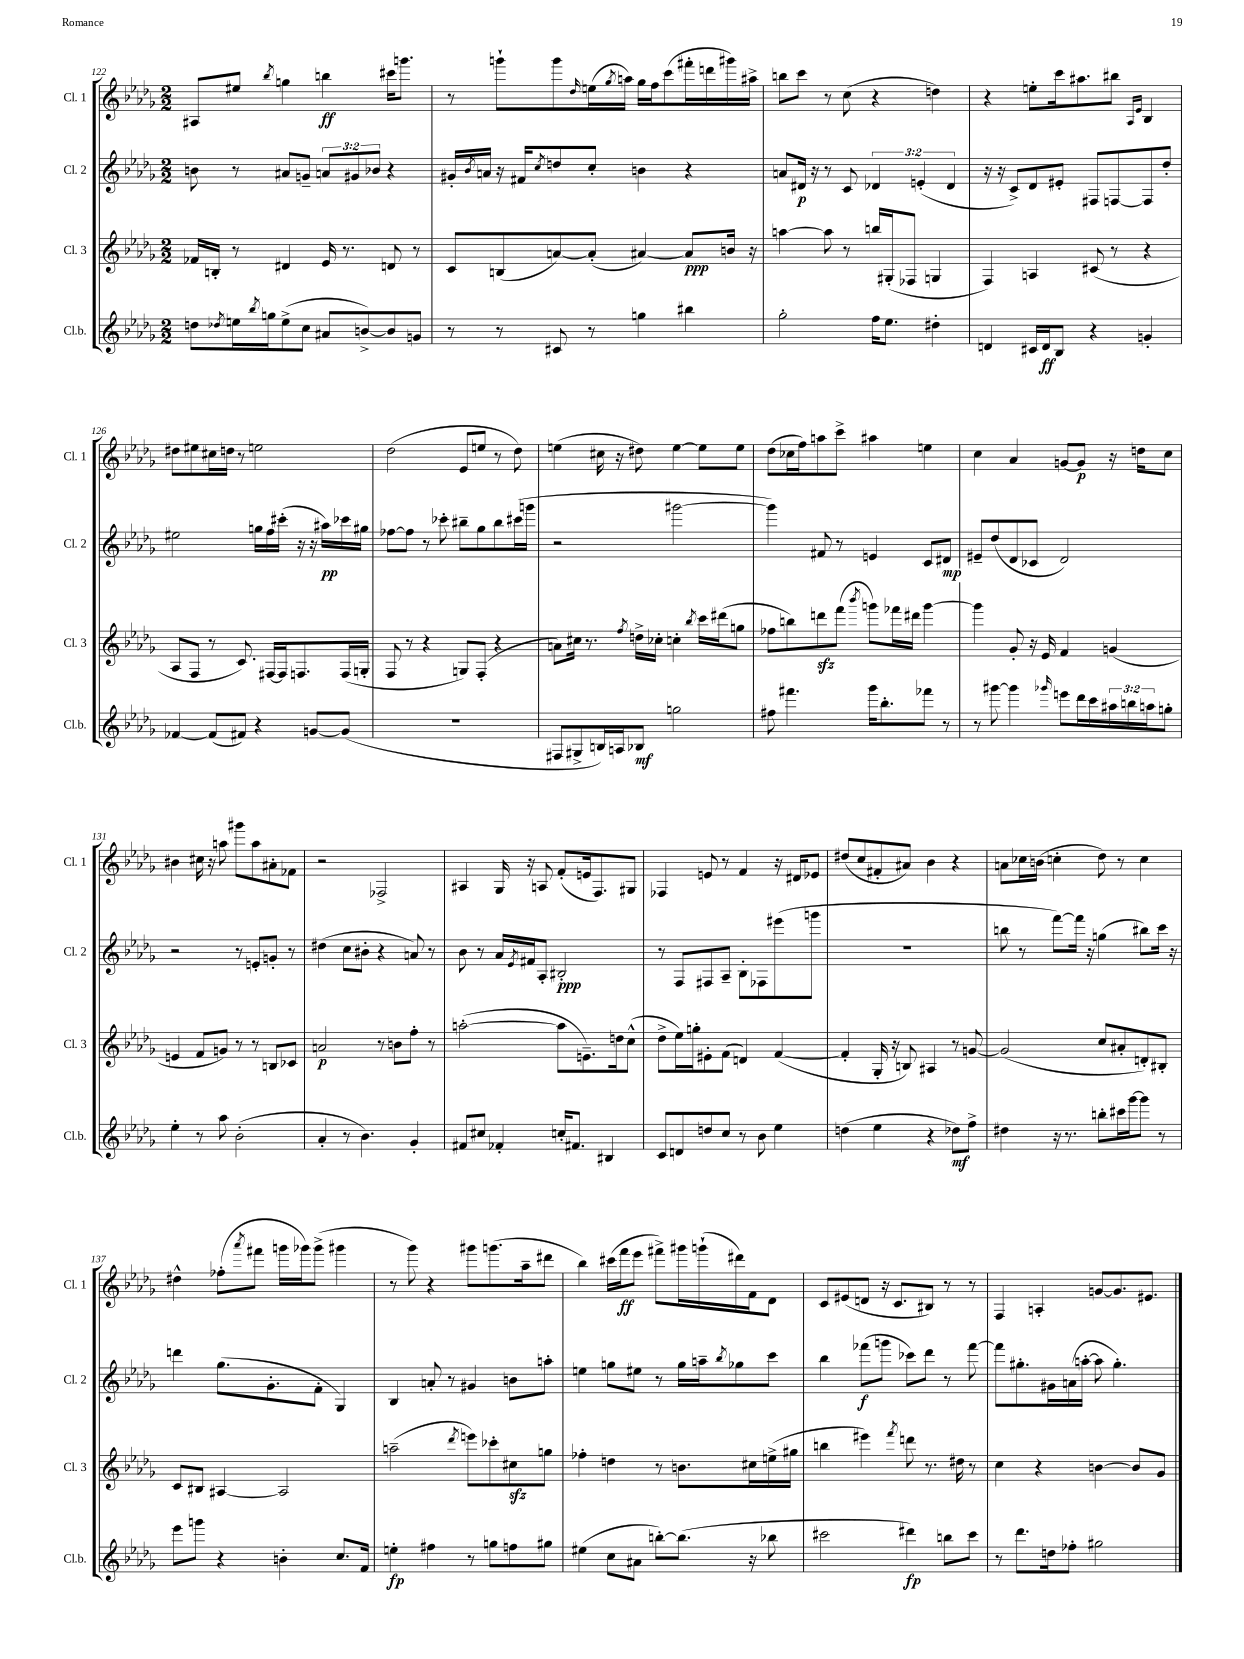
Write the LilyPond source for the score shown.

<<
\new StaffGroup <<
\new Staff = "s0" \with { instrumentName = "Cl. 1" shortInstrumentName = "Cl. 1" } {
    \clef treble \key des \major \numericTimeSignature \time 2/2
    ais8 eis''8 \acciaccatura { bes''8 } g''4 b''4\ff cis'''16 g'''8. |
    r8 g'''8-! g'''8 \grace { des''16 } e''16( \acciaccatura { ges''8 } a''16) ges''16 f''16 c'''8( fis'''16-. d'''16 gis'''16) ais''16-> |
    b''8 c'''8 r8 c''8( r4 d''4) |
    r4 e''8-. c'''16 ais''8. bis''8 \grace { aes16 ees'16 } bes4 |
    dis''8 eis''8 cis''16 d''16 r8 e''2 |
    des''2( ees'8 e''8 r8 des''8) |
    e''4( cis''16 r16 dis''8) e''4~ e''8 e''8 |
    des''8( ces''16 f''16) a''8 c'''8-> ais''4 e''4 |
    c''4 aes'4 g'8~ g'8\p r16 d''16 c''8 |
    bis'4 cis''16 r16 a''8 gis'''8 a''8 ais'8-. fes'8 |
    r2 fes2-> |
    ais4 ges16 r16 a8 f'8-.( e'16 f8.) gis8 |
    fes4 e'8 r8 f'4 r16 dis'16 ees'8 |
    dis''8( c''8 fis'8-. ais'8) bes'4 r4 |
    a'8 ces''16 b'16( c''4-. des''8) r8 c''4 |
    dis''4-^ fes''8-.( \acciaccatura { aes'''8 } fis'''8 g'''16 ges'''16) ges'''8->( gis'''4 |
    r8 ges'''8) r4 gis'''8 g'''8.( aes''16-- dis'''8 |
    bes''4) cis'''16( f'''16\ff ees'''8 fis'''8->) gis'''16 g'''16-!( dis'''16) f'16 des'8 |
    c'8 eis'8( d'8 r16 c'8. bis8) r8 r8 |
    f4 a4-. g'8~ g'8. eis'8. \bar "|." |
}
\new Staff = "s1" \with { instrumentName = "Cl. 2" shortInstrumentName = "Cl. 2" } {
    \clef treble \key des \major \numericTimeSignature \time 2/2 \override Staff.TupletNumber.text = #tuplet-number::calc-fraction-text
    b'8 r8 ais'8 g'8-- \tuplet 3/2 { a'8 gis'8 bes'8 } r4 |
    gis'16-. \acciaccatura { bes'8 } a'16 r16 fis'16 \acciaccatura { c''8 } d''8 c''8-. b'4 r4 |
    a'8 dis'16\p r16 r8 c'8 \tuplet 3/2 { des'4 e'4-.( des'4 } |
    r16 r16 c'8->) des'8 eis'8-. fis8 f8~ f8 des''8-. |
    eis''2 g''16 f''16 cis'''16-.( r16 r16 ais''16\pp) ces'''16 gis''16 |
    fes''8~ fes''8 r8 ces'''8-. bis''8-- ges''8 bis''8 cis'''16( g'''16 |
    r2 gis'''2~ |
    gis'''4) fis'8 r8 e'4 c'8 dis'8\mp |
    eis'8-- des''8( des'8 ces'8 des'2) |
    r2 r8 e'8-. g'8-. r8 |
    dis''4( c''8 bis'8-. r4 a'8) r8 |
    bes'8 r8 aes'16 \acciaccatura { ees'8 } fis'16 aes8-. bis2-.\ppp |
    r8 f8 fis8 aes8-- bes8-. fes8 eis'''8( g'''8 |
    R1 |
    b''8 r8 f'''8~) f'''16 r16 g''4( bis''8) c'''16 r16 |
    d'''4 ges''8.( ges'8.-. f'8-. ges4) |
    bes4 a'8-. r8 gis'4 b'8 a''8-. |
    e''4 g''8 eis''8 r8 g''16 a''16-- \acciaccatura { bes''8 } ges''8 c'''8 |
    bes''4 fes'''8\f( g'''8 ces'''8) des'''8 r8 fes'''8~ |
    fes'''8 gis''8.-. gis'16 a'16( a''16~-. a''8 gis''4.-.) \bar "|." |
}
\new Staff = "s2" \with { instrumentName = "Cl. 3" shortInstrumentName = "Cl. 3" } {
    \clef treble \key des \major \numericTimeSignature \time 2/2
    fes'16 b16-. r8 dis'4 ees'16 r8. d'8 r8 |
    c'8 b8( a'8~) a'8-.( ais'4~) ais'8\ppp b'16 r16 |
    a''4~ a''8 r8 b''16 gis16-.( fes8 g4 |
    f4) a4 cis'8( r8 r4 |
    aes8 f8 r8 c'8.) fis16~ fis16 f8. f16( g16-. |
    f8 r8 r4 g8) f8-.( r4 |
    a'8) cis''16 r8. \acciaccatura { f''8 } d''16-> ces''16-. c''4-. \acciaccatura { bes''8 } c'''16 dis'''16( g''8 |
    fes''8 b''8) d'''8\sfz f'''8( \acciaccatura { bes'''8 } g'''8) fes'''16 dis'''16 g'''4~ |
    g'''4 ges'8-. r16 ees'16 f'4 g'4( |
    e'4 f'8 g'8) r8 r8 b8 ces'8 |
    a'2\p r8 b'8 f''8-. r8 |
    a''2~-.( a''8 e'8.--) d''16 c''8-^( |
    des''8-> ees''16) g''16-. eis'8-. f'8( d'4) f'4~( |
    f'4-. ges16-. r16 b8) ais4 r8 g'8~ |
    g'2( c''8 ais'8-. d'8-.) bis8-. |
    c'8 bis8 ais4~ ais2 |
    a''2--( \acciaccatura { des'''8 } e'''8) ces'''8-. cis''8\sfz g''8 |
    fes''4-. d''4 r8 b'8. cis''16 e''16->( gis''16 |
    b''4 eis'''4) \acciaccatura { f'''8 } d'''8 r8. dis''16 r8 |
    c''4 r4 b'4~ b'8 ges'8 \bar "|." |
}
\new Staff = "s3" \with { instrumentName = "Cl.b." shortInstrumentName = "Cl.b." } {
    \clef treble \key des \major \numericTimeSignature \time 2/2 \override Staff.TupletNumber.text = #tuplet-number::calc-fraction-text
    d''8 \acciaccatura { des''8 } e''16 \acciaccatura { bes''8 } g''16 e''8->( c''8 ais'8 b'8~->) b'8 g'8 |
    r8 r8 cis'8 r8 g''4 bis''4 |
    ges''2-. f''16 ees''8. dis''4-. |
    d'4 cis'16 d'16\ff bes8 r4 g'4-. |
    fes'4~ fes'8( fis'8) r4 g'8~ g'8( |
    R1 |
    fis8 gis8-> b16) a16 bes8\mf g''2 |
    fis''8 fis'''4. ges'''16 bes''8.-. fes'''8 r8 |
    r8 gis'''8~ gis'''4 \grace { ges'''16 } e'''8 des'''16 c'''16 \tuplet 3/2 { ais''16 b''16 a''16 } g''8-. |
    ees''4-. r8 aes''8 bes'2-.( |
    aes'4-. r8 bes'4.) ges'4-. |
    fis'8 cis''8 fes'4-. c''16-. fis'8. bis4 |
    c'8 d'8 d''8 c''8 r8 bes'8 ees''4 |
    d''4( ees''4 r4 des''8\mf) f''8-> |
    dis''4 r16 r8. b''8-. cis'''16 ges'''16~ ges'''8 r8 |
    ees'''8 g'''8 r4 b'4-. c''8. f'16 |
    e''4-.\fp fis''4 r8 g''8 f''8 gis''8 |
    eis''4( c''8 ais'8 b''8~-.) b''8.( r16 bes''8 |
    cis'''2 dis'''4\fp) b''8 cis'''8 |
    r8 des'''8. d''16 fes''8-. gis''2 \bar "|." |
}
>>
>>
\layout { \context { \Score currentBarNumber = #122 } }
